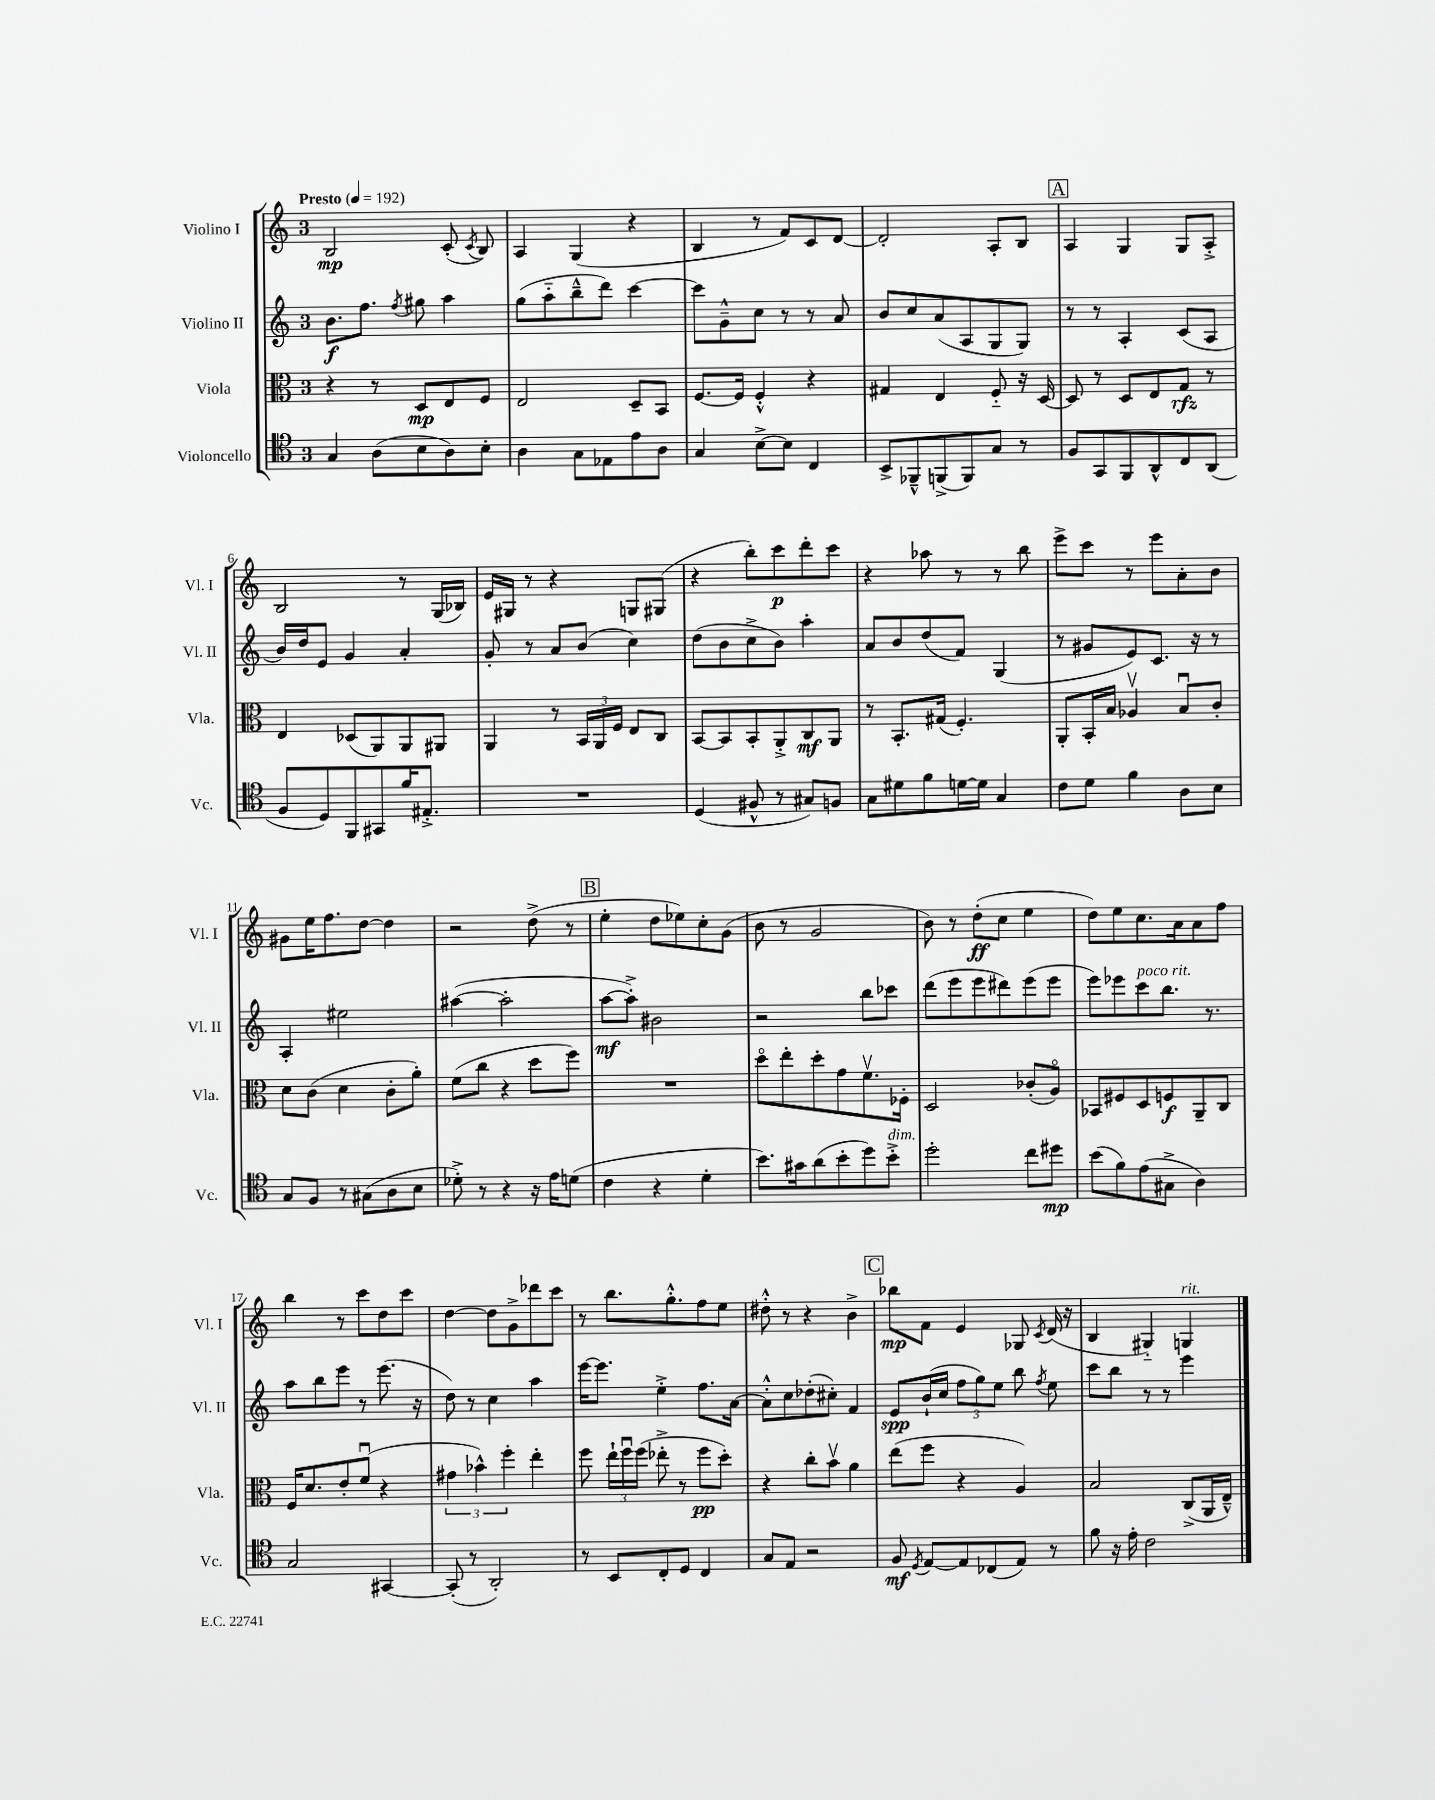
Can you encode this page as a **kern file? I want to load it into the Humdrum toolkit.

**kern	**kern	**kern	**kern
*staff4	*staff3	*staff2	*staff1
*clefC4	*clefC3	*clefG2	*clefG2
*k[]	*k[]	*k[]	*k[]
*M3/4	*M3/4	*M3/4	*M3/4
*MM192	*MM192	*MM192	*MM192
4G/	4r	8.b\L	2B/
.	.	8.ff\J	.
(8A\L	8r	.	.
.	.	8qff/	.
8B\	8D/L	8gg#\	.
8A\)	8E/	4aa\	(8c'/
.	.	.	8qc/
8B'\J	8F/J	.	8B/)
=	=	=	=
4A\	2E/	(8gg\L	4A/
.	.	8aa'~\	.
8G\L	.	8bb~^^\	(4G/
8E-\	.	8ddd\J)	.
8e\	8D~/L	[4ccc\	4r
8A\J	8BB/J	.	.
=	=	=	=
4G/	[8.F/L	8ccc\]L	4B/
.	.	8g~^^\	.
.	16F/]Jk	.	.
[8B^\L	4F'^^/	8cc\J	8r
8B\]J	.	8r	8f/L)
4C/	4r	8r	8c/
.	.	8a/	[8d/J
=	=	=	=
8BB^/L	4G#/	8b/L	2d'/]
8FF-~^^/	.	8cc/	.
(8FF^/	4E/	(8a/	.
8FF/)	.	8A/	.
8G/J	8F'~/	8G/	8A'/L
8r	16r	8G/J)	8B/J
.	[16D/	.	.
=	=	=	=
8F/L	8D/]	8r	4A/
8GG/	8r	8r	.
8FF/	8D/L	4A'/	4G/
8AA^^/	8E/	.	.
8C/	8G/J	(8c/L	8G/L
(8AA/J	8r	8A/J	8A'^/J
=	=	=	=
8F/L	4E/	16b/LL)	2B/
.	.	16dd/J	.
8D/)	.	8e/J	.
8FF/	(8D-/L	4g/	.
8GG#/	8AA/)	.	.
16f/K	8AA/	4a'/	8r
8.E#'^/J	.	.	.
.	8AA#/J	.	(16G/LL
.	.	.	16B-/JJ)
=	=	=	=
2.r	4AA/	8g'/	16e/LL
.	.	.	16G#/JJ
.	.	8r	8r
.	8r	8a/L	4r
.	24BB/LL	(8b/J	.
.	24AA/	.	.
.	24F/JJ	.	.
.	8E/L	4cc\)	8G/L
.	8C/J	.	(8G#/J
=	=	=	=
(4D/	[8BB/L	(8dd\L	4r
.	8BB/]	8b\	.
8F#^^/	8BB'/	8cc^\	8bb'\L)
8r	8AA'^/	8b\J)	8ccc\
8G#/L)	8C/	4aa'\	8ddd'\
8F/J	8AA/J	.	8ccc\J
=	=	=	=
8G\L	8r	8a/L	4r
8d#\	8.BB'/L	8b/	.
8f\	.	(8dd/	8aa-\
.	(16G#/Jk	.	.
[16d\L	4.F'/)	8f/J)	8r
16d\]JJ	.	.	.
4G/	.	(4G/	8r
.	.	.	8bb\
=	=	=	=
8c\L	8AA'/L	8r	8eee^\L
8d\J	16BB'/L	8g#/L	8ccc\J
.	16B/JJ	.	.
4f\	4A-v/	8e/)	8r
.	.	8.c/J	8eee\L
8A\L	8Bu/L	.	8a'\
.	.	16r	.
8B\J	8c'/J	8r	8b\J
=	=	=	=
8G/L	8d\L	4A'/	8g#\L
8F/J	(8c\J	.	16ee\K
.	.	.	8.ff\
8r	4d\	2ee#\	.
(8G#\L	.	.	[8dd\J
8A\	8c'\L	.	4dd\]
8B\J	8a'\J)	.	.
=	=	=	=
8d-'^\)	(8f\L	([4aa#\	2r
8r	8cc\J	.	.
4r	4r	2aa#'\]	.
16r	8dd\L	.	(8dd^\
16e\LK	.	.	.
(8d\J	8ff\J)	.	8r
=	=	=	=
4c\	2.r	[8aa\L	4ee'\
.	.	8aa'^\]J)	.
4r	.	2b#\	8dd\L
.	.	.	8ee-\)
4d'\	.	.	8cc'\
.	.	.	(8g\J
=	=	=	=
8.b\L)	8ddo\L	2r	8b\
.	8ee'\	.	8r
16g#\k	.	.	.
(8a\	8dd'\	.	2g/
8b'\	8g\	.	.
8dd\)	8.fv\	8bb\L	.
8b'^\J	.	8ccc-\J	.
.	16F-'\Jk	.	.
=	=	=	=
2dd'\	2D/	(8ddd\L	8b\)
.	.	8eee\	8r
.	.	8eee\	(8dd'\L
.	.	8ddd#\)	8cc\J
8cc\L	(8c-'/L	(8eee\	4ee\
8dd#\J	8Ao/J)	8eee\J	.
=	=	=	=
(8b\L	8BB-/L	8eee\L)	8dd\L)
8f\)	8F#/	8eee-\	8ee\
(8e\	8D/	8ccc\	8.cc\
8G#^\J	8F/	8.bb\J	.
.	.	.	16a\k
4A\)	8AA~/	.	8a\
.	.	8.r	.
.	8C/J	.	8ff\J
=	=	=	=
2G/	16F/LK	8aa\L	4bb\
.	8.d/	.	.
.	.	8bb\	.
.	8e'/	8eee\J	8r
.	(8fu/J	8r	8ccc\L
[4GG#/	4r	(8.eee\	8dd\
.	.	.	8ccc\J
.	.	16r	.
=	=	=	=
(8GG#'/]	6g#\	8dd\)	[4dd\
8r	.	8r	.
.	6b-^^\)	.	.
2AA'/)	.	4cc\	8dd\]L
.	6ff'\	.	.
.	.	.	8g^\
.	4ee'\	4aa\	8ddd-\
.	.	.	8ccc\J
=	=	=	=
8r	8ff\	[16eee\LK	8r
.	.	8.eee\]J	.
8BB/L	24ee`\LL	.	8.bb\L
.	24ffu\	.	.
.	(24ff\JJ	.	.
8C'/	8ee-'^\	4ee'^\	.
.	.	.	8.gg'^^\
8D/J	8r	.	.
4C/	8ff\L	8.ff\L	8ff\
.	8dd'\J)	.	8ee\J
.	.	[16a\Jk	.
=	=	=	=
8G/L	4r	8a'^^\]L	8dd#'^^\
8E/J	.	8cc\	8r
2r	8cc'\L	(8dd-'\	4r
.	8bv\J	8cc#'\J)	.
.	4a\	4f/	4b^\
=	=	=	=
8F/	(8ee\L	8e/L	8bb-\L
8qD/	.	.	.
[8E/L	8ff\J	(16b`/L	8f\J
.	.	16cc/JJ	.
8E/]	4r	12ff\L	4e/
.	.	12gg\)	.
(8C-/	.	.	.
.	.	12ee\J	.
8E/J)	4A/)	8bb\	8G-/
.	.	8qff/	8qc/
8r	.	8ee\	(16d/
.	.	.	16r
=	=	=	=
8f\	2B/	8ccc\L	4B/
16r	.	8bb\J	.
16e'\	.	.	.
2c\	.	8r	4G#'~/)
.	.	8r	.
.	(8C^/L	4eee\	4G/
.	16AA/L	.	.
.	16E~^^/JJ)	.	.
==	==	==	==
*-	*-	*-	*-
